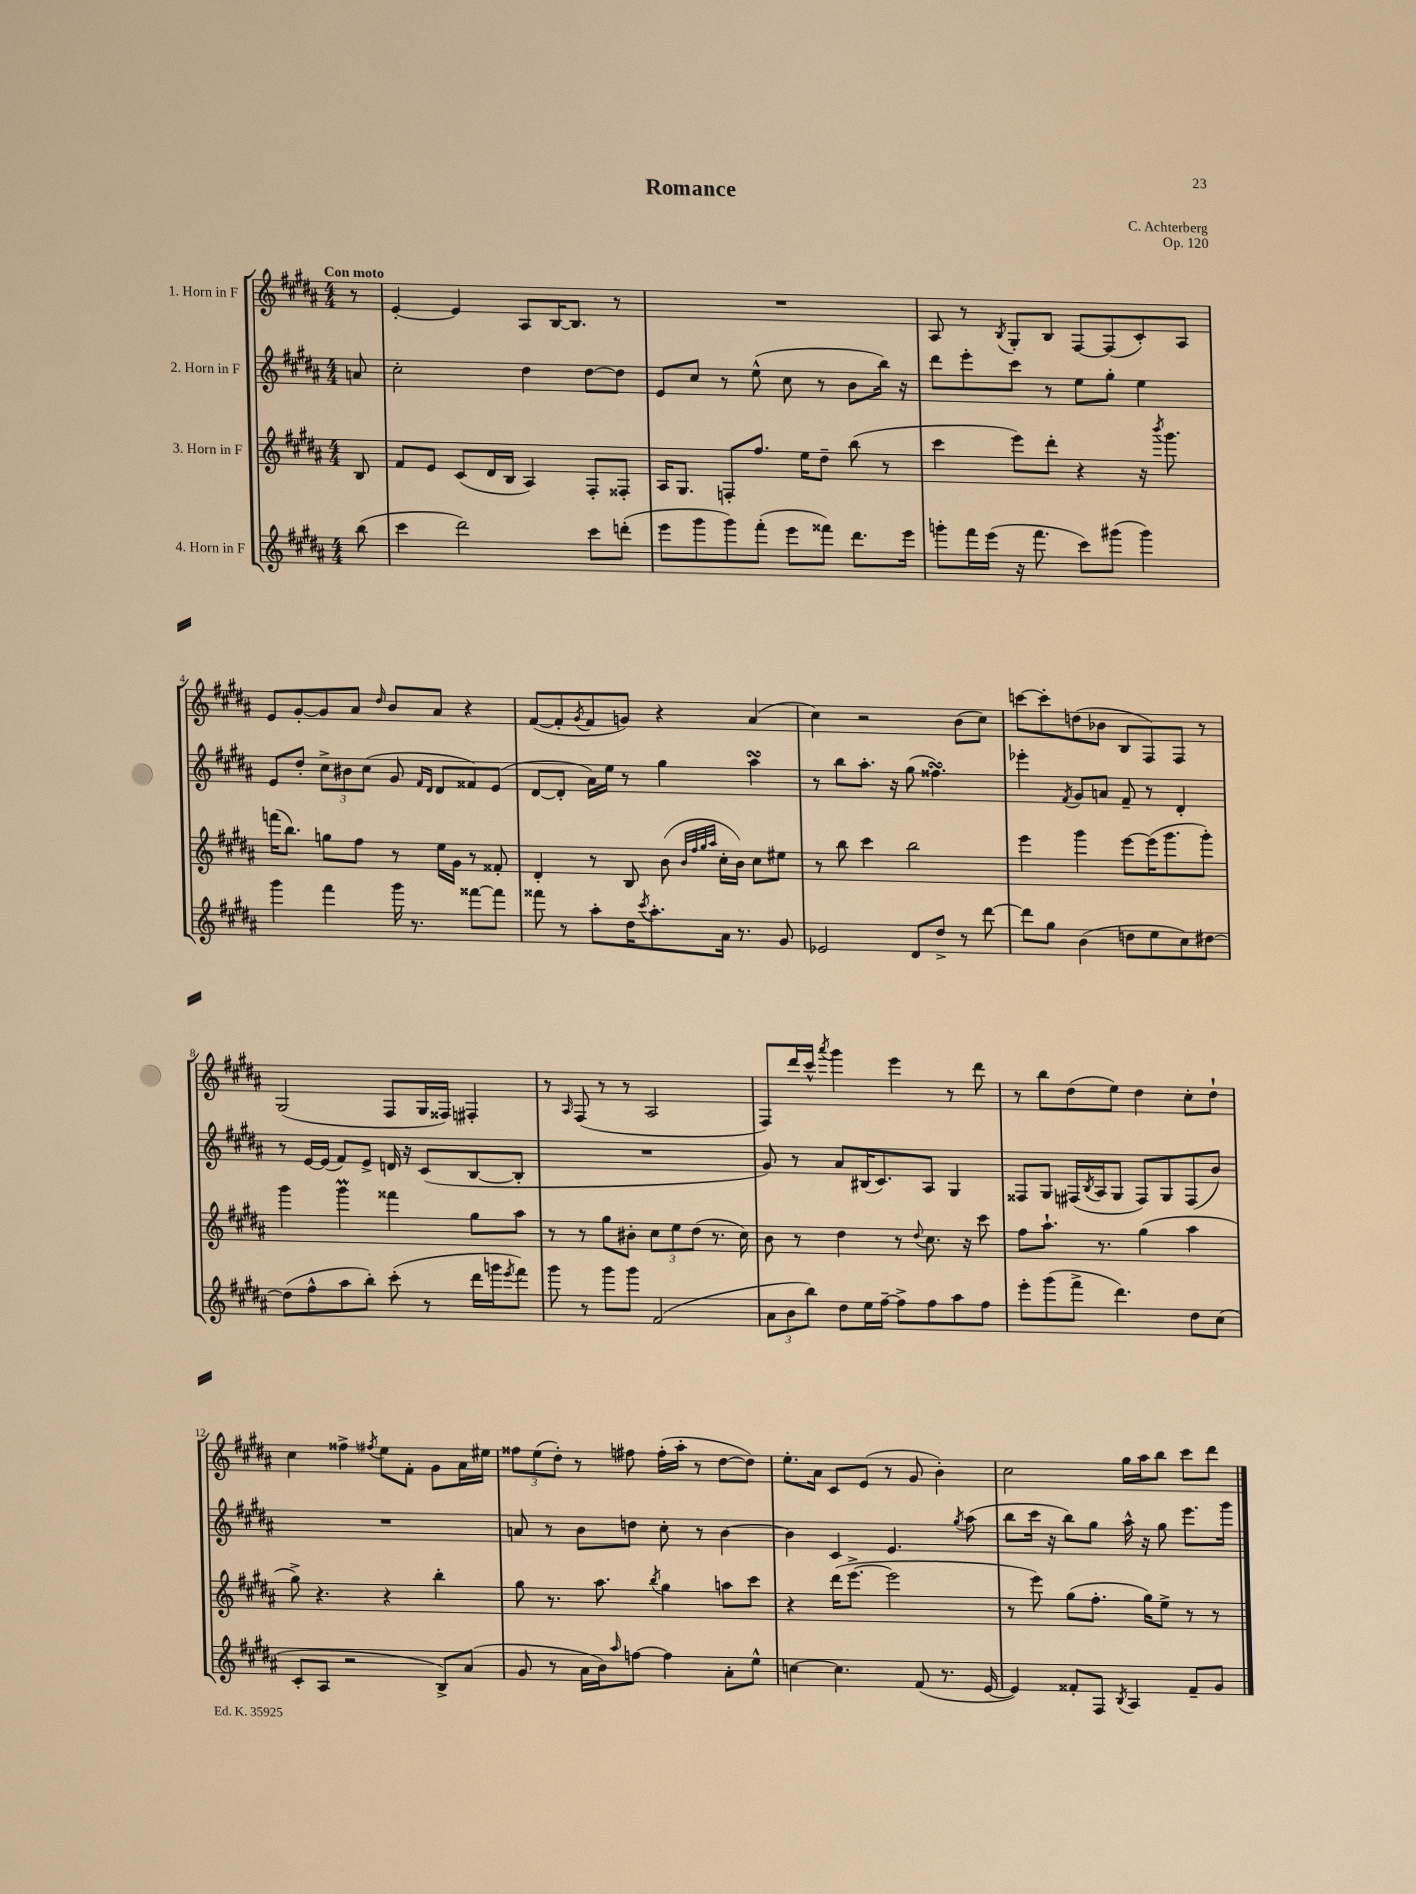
\header { title = "Romance" composer = "C. Achterberg" opus = "Op. 120" }
<<
\new StaffGroup <<
\new Staff = "s0" \with { instrumentName = "1. Horn in F" } {
    \clef treble \key b \major \numericTimeSignature \time 4/4 \partial 8 \tempo "Con moto"
    r8 |
    e'4~-. e'4 ais8 b16~ b8. r8 |
    R1 |
    ais8 r8 \acciaccatura { b8 } gis8-. b8 fis8~ fis8( cis'8-.) ais8 |
    e'8 gis'8~-. gis'8 ais'8 \grace { dis''16 } b'8 ais'8 r4 |
    fis'8~( fis'8-. \acciaccatura { gis'8 } fis'8 g'8) r4 ais'4( |
    cis''4) r2 b'8( cis''8) |
    c'''8~ c'''8-. d''8( bes'8 b8 fis8) fis8 r8 |
    gis2( fis8 gis16 fisis16) fis4-. |
    r8 \grace { ais16 } fis8( r8 r8 ais2 |
    fis8) dis'''16 cis'''16-^ \acciaccatura { ais'''8 } gis'''4 e'''4 r8 dis'''8 |
    r8 b''8 dis''8( e''8) dis''4 cis''8-. dis''8-! |
    cis''4 fisis''4-> \acciaccatura { fis''8 } e''8 fis'8-. gis'8 ais'16 eis''16 |
    \tuplet 3/2 { fisis''8 e''8( dis''8-.) } r8 fis''8 fis''16-.( ais''16-. r8 dis''8~ dis''8) |
    e''8.-. ais'16 cis'8 e'8( r8 gis'8 b'4-.) |
    cis''2 gis''16 ais''16 b''8 cis'''8 dis'''8 \bar "|." |
}
\new Staff = "s1" \with { instrumentName = "2. Horn in F" } {
    \clef treble \key b \major \numericTimeSignature \time 4/4 \partial 8
    a'8 |
    cis''2-. dis''4 dis''8~ dis''8 |
    e'8 cis''8 r8 e''8-^( cis''8 r8 b'8 b''16) r16 |
    dis'''8 e'''8-. cis'''8 r8 e''8 gis''8-. e''4 |
    e'8 dis''8-. \tuplet 3/2 { cis''8-> bis'8 cis''8( } gis'8 \grace { fis'16 dis'16 } dis'8 fisis'8) e'8( |
    dis'8~ dis'8-. ais'16) e''16 r8 gis''4 ais''4\turn |
    r8 b''8 ais''8.-. r16 gis''8( fisis''4.\turn) |
    ees'''4-. \acciaccatura { fis'8 } gis'8 a'8 fis'8-- r8 dis'4-. |
    r8 e'16~ e'16( fis'8) e'8-> d'16 r16 cis'8( b8~ b8-. |
    R1 |
    gis'8) r8 ais'8 bis16( cis'8.) ais8 gis4 |
    fisis8 gis8 fis16( \acciaccatura { b8 } ais16 gis8 fis8) gis8 fis8( b'8) |
    R1 |
    a'8 r8 b'8 d''8 cis''8-. r8 b'4~ |
    b'4 cis'4 e'4. \acciaccatura { gis''8 } ais''8( |
    b''8 cis'''16 r16 b''8) gis''8 ais''16-^ r16 gis''8 e'''8. gis'''16 \bar "|." |
}
\new Staff = "s2" \with { instrumentName = "3. Horn in F" } {
    \clef treble \key b \major \numericTimeSignature \time 4/4 \partial 8
    b8 |
    fis'8 e'8 cis'8( dis'16 b16 ais4) fis8-. fisis8-. |
    ais16 gis8. f8-. fis''8. e''16 dis''8-- b''8( r8 |
    cis'''4 e'''8) dis'''8-. r4 r16 \acciaccatura { b'''8 } gis'''8. |
    f'''16( b''8.) g''8 fis''8 r8 e''16 gis'16 r8 fisis'8-. |
    dis'4-. r8 b8 b'8( \grace { b'32 fis''32 gis''32 ais''32 } cis''16-. b'16) cis''8 eis''8 |
    r8 b''8 cis'''4 b''2 |
    e'''4 gis'''4 e'''8~ e'''16( gis'''8. gis'''8-.) |
    gis'''4 gis'''4\prall fisis'''4 gis''8 ais''8 |
    r8 r8 gis''8 bis'8-. \tuplet 3/2 { cis''8 e''8 dis''8( } r8. cis''16) |
    b'8 r8 dis''4 r8 \appoggiatura { dis''8 } cis''8. r16 cis'''8 |
    fis''8 ais''8.-! r8. gis''4( ais''4 |
    gis''8->) r4. r4 b''4-. |
    gis''8 r8. ais''8. \acciaccatura { b''8 } gis''4 a''8 cis'''8 |
    r4 dis'''16( e'''8.~-> e'''2 |
    r8 e'''8) gis''8( fis''8.-. gis''16) e''8-> r8 r8 \bar "|." |
}
\new Staff = "s3" \with { instrumentName = "4. Horn in F" } {
    \clef treble \key b \major \numericTimeSignature \time 4/4 \partial 8
    b''8( |
    cis'''4 dis'''2) cis'''8 d'''8-.( |
    e'''8 gis'''8 gis'''8) fis'''8-.( e'''8 fisis'''8) dis'''8. e'''16 |
    g'''8-. fis'''16 e'''16( r16 fis'''8. cis'''8) gis'''8( gis'''4) |
    gis'''4 fis'''4 gis'''16 r8. fisis'''8~ fisis'''8 |
    fisis'''8 r8 ais''8-. dis''16 \acciaccatura { cis'''8 } ais''8.-. ais'16 r8. gis'8 |
    ees'2 dis'8 dis''8-> r8 dis'''8~ |
    dis'''8 gis''8 b'4( d''8 e''8 cis''8) dis''8~ |
    dis''8( fis''8-^ ais''8 b''8-.) cis'''8-.( r8 dis'''16 g'''16 \acciaccatura { e'''8 } fis'''8) |
    gis'''8 r8 gis'''8 gis'''8 fis'2( |
    \tuplet 3/2 { ais'8 b'8 b''8) } dis''8 e''16 fis''16~-- fis''8-> fis''8 ais''8 fis''8 |
    e'''8-. gis'''8( fis'''8-> dis'''4.) dis''8 cis''8( |
    cis'8-. ais8 r2 b8->) ais'8( |
    gis'8 r8 ais'16 b'16) \grace { ais''16 } f''8~ f''4 ais'8-. e''8-^ |
    c''4~ c''4. fis'8( r8. e'16~ |
    e'4) fisis'8-. fis8 \acciaccatura { b8 } ais4 fisis'8-- gis'8 \bar "|." |
}
>>
>>
